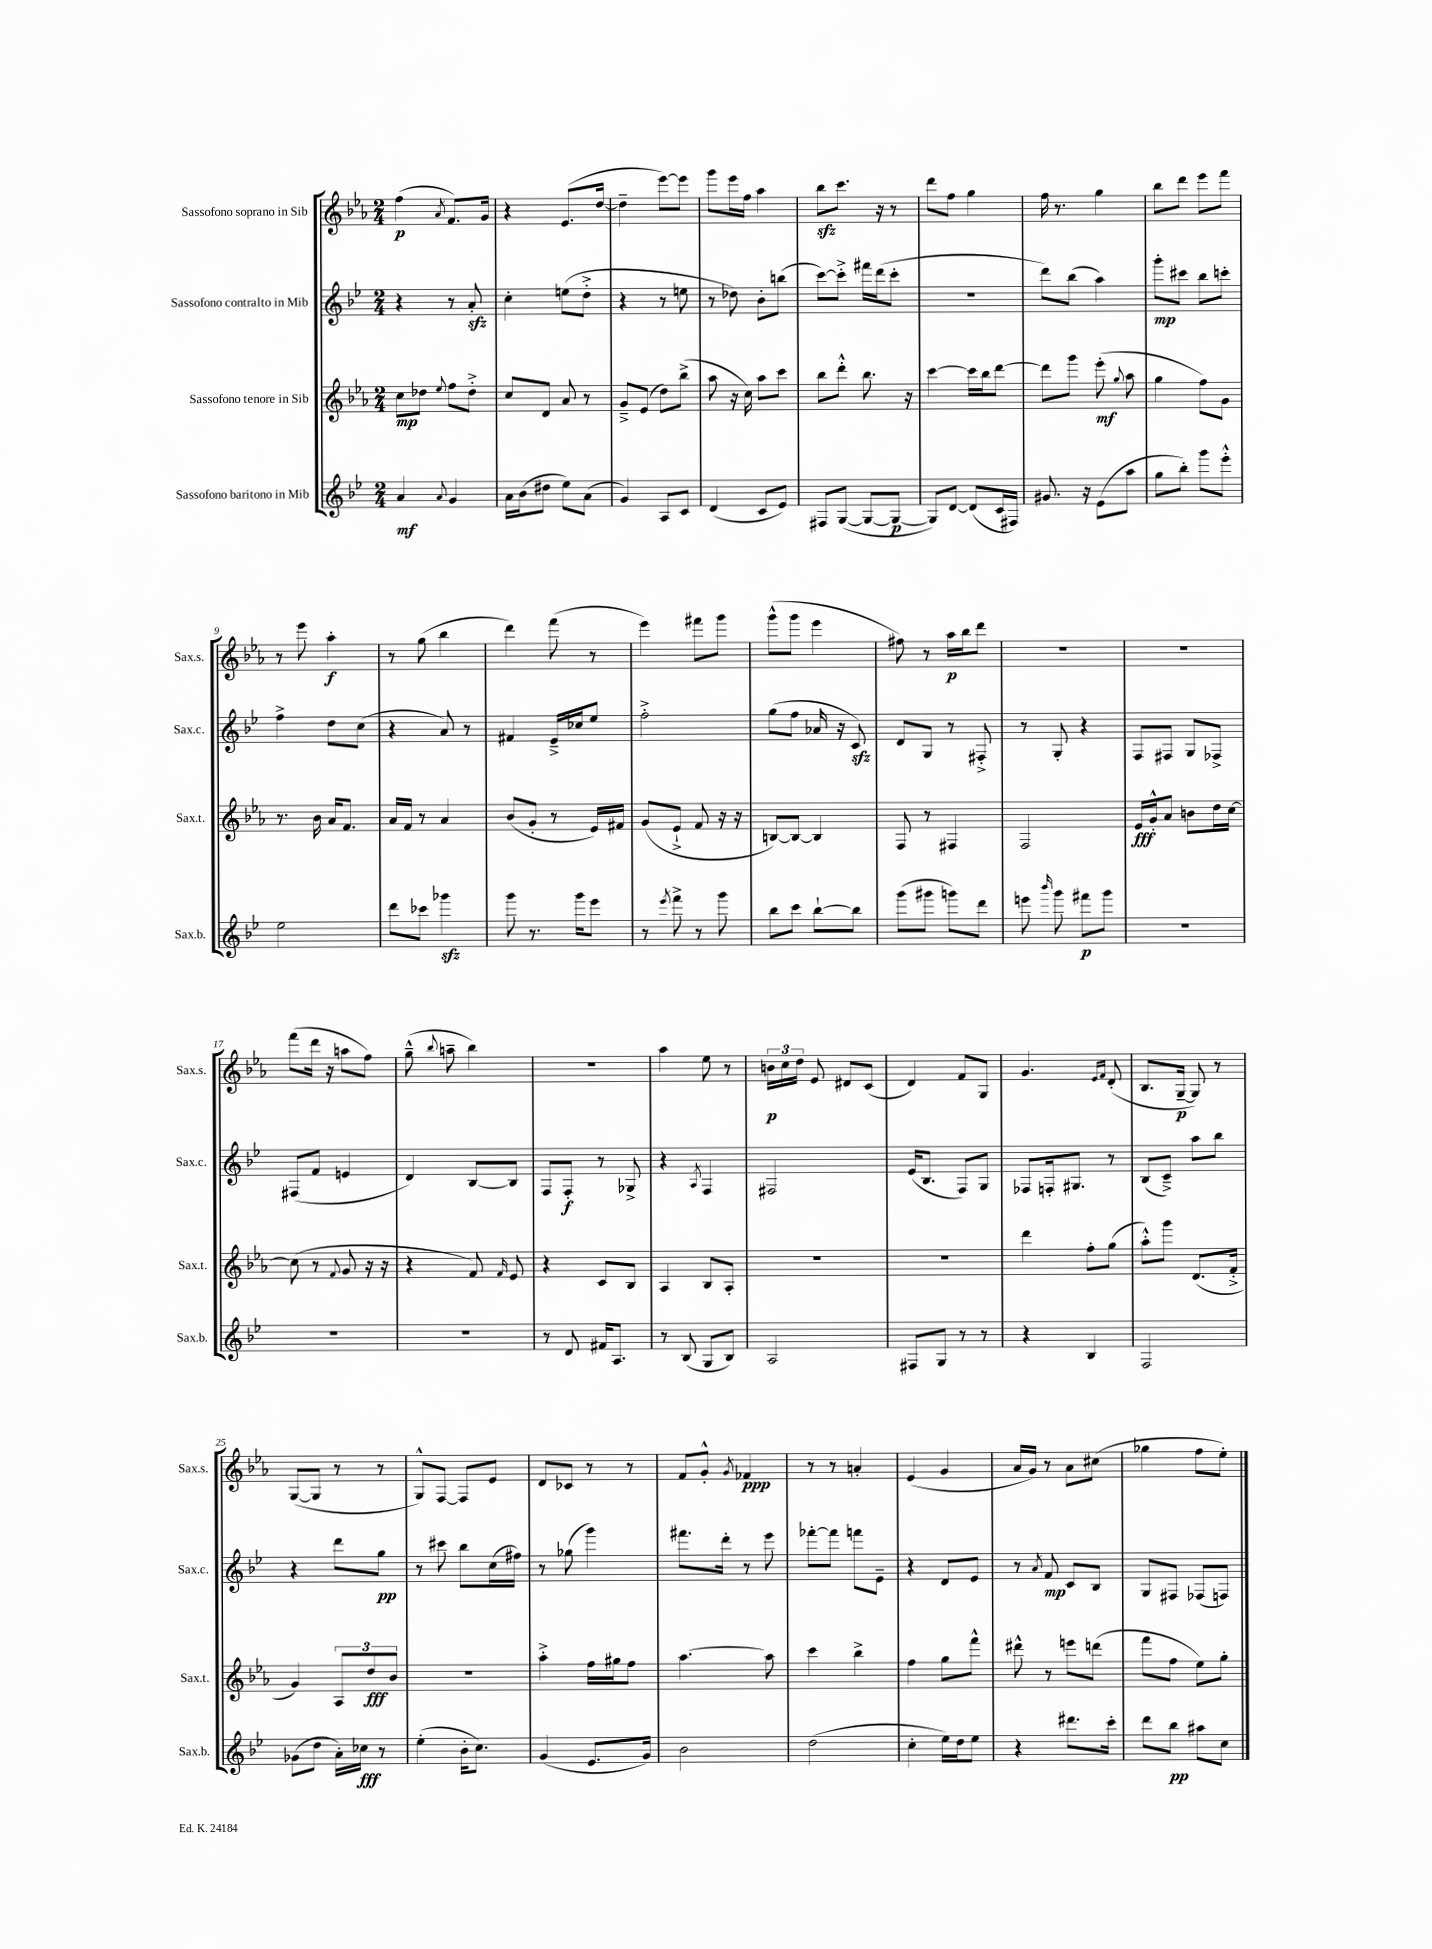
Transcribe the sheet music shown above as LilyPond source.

<<
\new StaffGroup <<
\new Staff = "s0" \with { instrumentName = "Sassofono soprano in Sib" shortInstrumentName = "Sax.s." } {
    \clef treble \key ees \major \numericTimeSignature \time 2/4
    \autoBeamOff f''4\p( \acciaccatura { aes'8 } f'8.[) g'16] |
    r4 ees'8.[( d''16]~ |
    d''4-- ees'''8[~) ees'''8] |
    g'''8[ ees'''16 f''16] aes''4 |
    bes''8[\sfz c'''8.] r16 r8 |
    d'''8[ f''8] g''4 |
    f''16 r8. g''4 |
    bes''8[ d'''8] ees'''8[ f'''8] |
    r8 ees'''8 aes''4-.\f |
    r8 g''8( bes''4 |
    d'''4) f'''8( r8 |
    ees'''4) fis'''8[ g'''8] |
    g'''8[-^( g'''8] ees'''4 |
    fis''8) r8 aes''16[\p bes''16 d'''8] |
    r2 |
    R2 |
    f'''8[( d'''16] r16 a''8[ f''8]) |
    g''8---^( \appoggiatura { bes''8 } a''8-- bes''4) |
    R2 |
    aes''4 ees''8 r8 |
    \tuplet 3/2 { b'16[\p c''16 d''16] } ees'8 dis'8[ c'8]( |
    d'4) f'8[ g8] |
    g'4. \grace { ees'16[ f'16] } d'8-.( |
    bes8.[ g16]~--\p g8) r8 |
    g8[~( g8] r8 r8 |
    g8[-^) f8]~ f8[ ees'8] |
    d'8[ ces'8] r8 r8 |
    f'8[ g'8]-.-^ \acciaccatura { g'8 } fes'4\ppp |
    r8 r8 a'4-. |
    ees'4( g'4 |
    aes'16[ g'16]) r8 aes'8[ cis''8]( |
    ges''4 f''8[ ees''8]-.) \bar "|." |
}
\new Staff = "s1" \with { instrumentName = "Sassofono contralto in Mib" shortInstrumentName = "Sax.c." } {
    \clef treble \key bes \major \numericTimeSignature \time 2/4
    \autoBeamOff r4 r8 a'8-.\sfz |
    c''4-. e''8[( d''8]-.-> |
    r4 r8 e''8 |
    r8 des''8) bes'8[-. b''8]( |
    c'''8[~) c'''8]-.-> fis'''16[ d'''16( c'''8]-. |
    R2 |
    d'''8[) bes''8]( a''4) |
    g'''8[-.\mp cis'''8] bes''8[ c'''8]-. |
    f''4-> d''8[ c''8]( |
    r4 a'8) r8 |
    fis'4 ees'16[---> ces''16 ees''8] |
    f''2-.-> |
    g''8[( f''8] aes'16 r16 c'8\sfz) |
    d'8[ g8] r8 fis8-.-> |
    r8 g8-. r4 |
    f8[ fis8] g8[ fes8]-> |
    fis8[( f'8] e'4 |
    d'4) bes8[~ bes8] |
    f8[ f8]-.\f r8 ges8-> |
    r4 \acciaccatura { a8 } f4 |
    fis2 |
    ees'16[( bes8.] f8[) g8] |
    fes8[ f16-. gis8.] r8 |
    bes8[( c'8]--->) a''8[ bes''8] |
    r4 d'''8[ g''8]\pp |
    r8 cis'''8 bes''8[ c''16( fis''16]) |
    r8 ges''8( g'''4) |
    fis'''8.[ d'''16]-. r8 ees'''8 |
    fes'''8[~-. fes'''8] f'''8[ ees'8]-- |
    r4 d'8[ ees'8] |
    r8 \acciaccatura { a'8 } f'8\mp c'8[ bes8] |
    g8[ fis8] fes8[( f8]) \bar "|." |
}
\new Staff = "s2" \with { instrumentName = "Sassofono tenore in Sib" shortInstrumentName = "Sax.t." } {
    \clef treble \key ees \major \numericTimeSignature \time 2/4
    \autoBeamOff c''8[\mp des''8] \appoggiatura { ees''8 } f''8[ des''8]-.-> |
    c''8[ d'8] aes'8 r8 |
    g'8[---> ees'8]( d''8[) bes''8]->( |
    aes''8 r16 c''16) aes''8[ c'''8] |
    bes''8[ d'''8]-.-^ bes''8. r16 |
    c'''4~ c'''16[ bes''16 d'''8]~ |
    d'''8[ g'''8] ees'''8-.\mf( \appoggiatura { g''8 } aes''8 |
    g''4 f''8[) g'8] |
    r8. bes'16 aes'16[ f'8.] |
    aes'16[ f'16] r8 aes'4 |
    bes'8[( g'8]-. r8 ees'16[) fis'16] |
    g'8[( ees'8]-!-> f'8 r16 r16 |
    b8[~) b8]~ b4 |
    f8 r8 fis4 |
    f2 |
    ees'16[\fff g'16-.-^ aes'8] b'8[ d''16 c''16]~ |
    c''8( r8 \appoggiatura { f'8 } g'8 r16 r16 |
    r4 f'8) \grace { f'16 } ees'8 |
    r4 c'8[ bes8] |
    aes4 bes8[ aes8]-. |
    R2 |
    R2 |
    d'''4 f''8[-. g''8]( |
    aes''8[-.-^) g'''8] d'8.[( f'16]-.-> |
    g'4) \tuplet 3/2 { aes8[ d''8\fff bes'8] } |
    r2 |
    aes''4-.-> f''16[ gis''16 f''8] |
    aes''4.~ aes''8 |
    c'''4 bes''4-> |
    f''4 g''8[ f'''8]-^ |
    dis'''8-^ r8 e'''8[ d'''8]( |
    f'''8[ f''8] ees''8[) g''8]-. \bar "|." |
}
\new Staff = "s3" \with { instrumentName = "Sassofono baritono in Mib" shortInstrumentName = "Sax.b." } {
    \clef treble \key bes \major \numericTimeSignature \time 2/4
    \autoBeamOff a'4\mf \appoggiatura { a'8 } g'4 |
    a'16[ bes'16( dis''8] ees''8[) a'8]( |
    g'4) a8[ c'8] |
    d'4( c'8[ ees'8]) |
    fis8[ g8]~( g8[~ g8]~\p |
    g8[) d'8]~ d'8[( c'16 fis16]) |
    gis'8. r16 ees'8[( a''8] |
    g''8[ bes''8]-.) g'''8[ ees'''8]-.-^ |
    ees''2 |
    d'''8[ ces'''8] ges'''4\sfz |
    g'''8 r8. g'''16[ ees'''8] |
    r8 \acciaccatura { ees'''8 } f'''8-> r8 g'''8 |
    bes''8[ c'''8] bes''8[~-! bes''8] |
    g'''8[( gis'''8] g'''8[) d'''8] |
    e'''8 \grace { bes'''16 } g'''8 fis'''8[\p g'''8] |
    R2 |
    R2 |
    R2 |
    r8 d'8 fis'16[ a8.] |
    r8 bes8( g8[ bes8]) |
    a2 |
    fis8[ g8] r8 r8 |
    r4 bes4 |
    f2 |
    ges'8[( d''8] a'16[-.) ces''16]\fff r8 |
    ees''4-.( bes'16[-. c''8.]) |
    g'4( ees'8.[ g'16]) |
    bes'2 |
    d''2( |
    c''4-. ees''16[) d''16 ees''8] |
    r4 dis'''8.[ c'''16]-. |
    d'''8[ bes''8]\pp ais''8[ c''8] \bar "|." |
}
>>
>>
